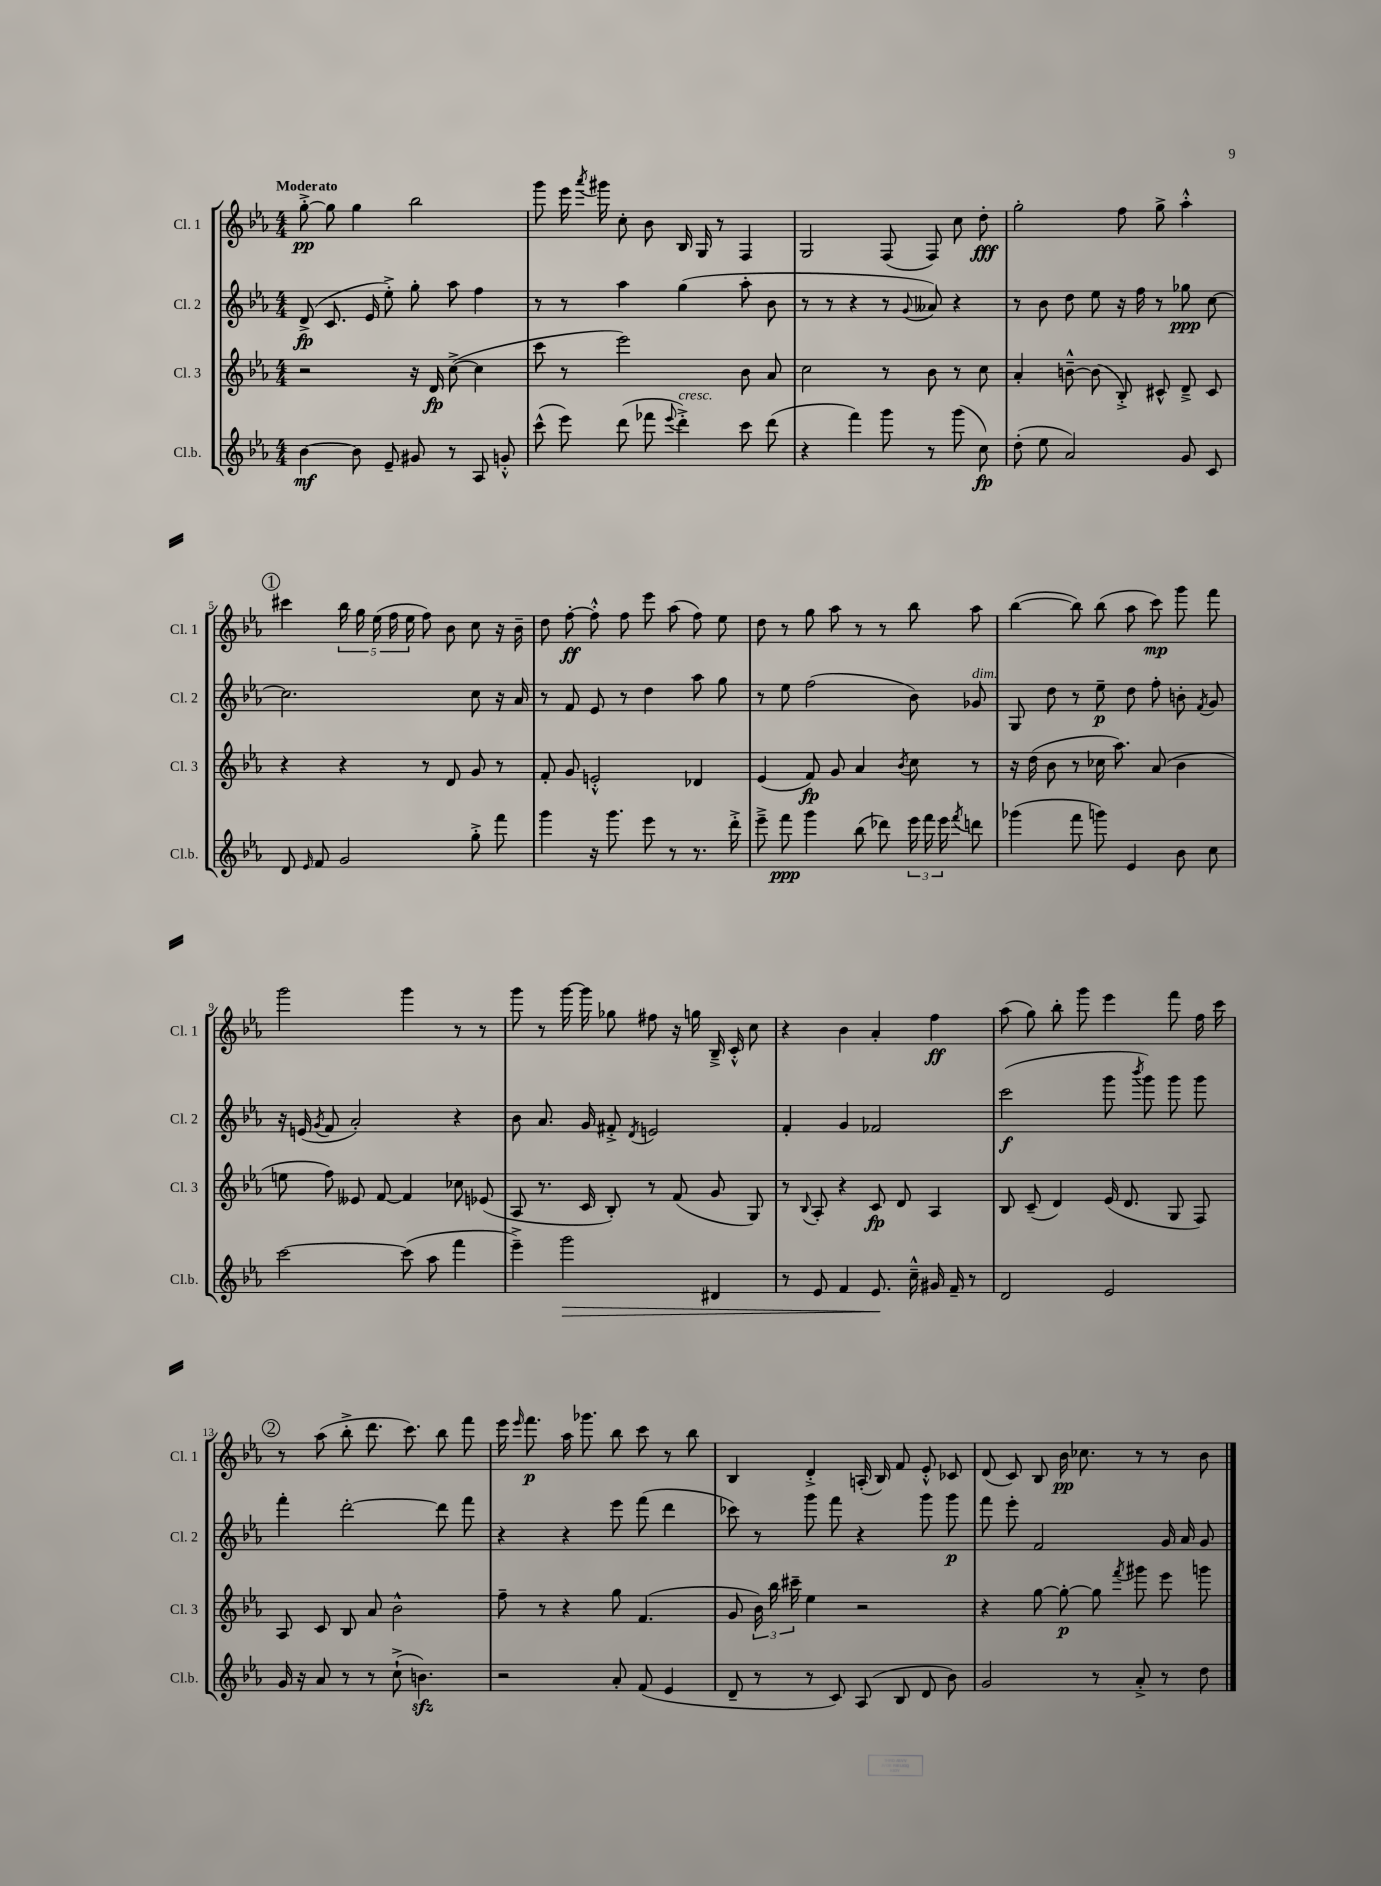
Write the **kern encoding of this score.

**kern	**dynam	**kern	**dynam	**kern	**dynam	**kern	**dynam
*part4	*part4	*part3	*part3	*part2	*part2	*part1	*part1
*staff4	*staff4	*staff3	*staff3	*staff2	*staff2	*staff1	*staff1
*I"Cl.b.	*	*I"Cl. 3	*	*I"Cl. 2	*	*I"Cl. 1	*
*I'Cl.b.	*	*I'Cl. 3	*	*I'Cl. 2	*	*I'Cl. 1	*
*clefG2	*	*clefG2	*	*clefG2	*	*clefG2	*
*k[b-e-a-]	*	*k[b-e-a-]	*	*k[b-e-a-]	*	*k[b-e-a-]	*
*M4/4	*	*M4/4	*	*M4/4	*	*M4/4	*
=1	=1	=1	=1	=1	=1	=1	=1
!	!	!	!	!	!	!LO:TX:a:B:t=Moderato	!
[4b-\	mf	2r	.	(8d^/	fp	[8gg'^\	pp
.	.	.	.	8.c/	.	8gg\]	.
8b-\]	.	.	.	.	.	4gg\	.
.	.	.	.	16e-/	.	.	.
8e-~/	.	.	.	8ee-'^\)	.	.	.
8g#X/	.	16r	.	8gg'\	.	2bb-\	.
.	.	16d/	fp	.	.	.	.
8r	.	([8cc^\	.	8aa-\	.	.	.
8A-/	.	4cc\]	.	4ff\	.	.	.
8gn'^^/	.	.	.	.	.	.	.
=2	=2	=2	=2	=2	=2	=2	=2
(8ccc^^\	.	8ccc\	.	8r	.	8ggg\	.
8eee-\)	.	8r	.	8r	.	16eee-\	.
.	.	.	.	.	.	8qaaa-/	.
.	.	.	.	.	.	16ggg#X\	.
(8ddd\	.	2eee-\)	.	4aa-\	.	8cc'\	.
8fff-X\	.	.	.	.	.	8b-\	.
8qqeee-/	.	.	.	.	.	.	.
!LO:TX:a:i:t=cresc.	!	!	!	!	!	!	!
4ddd'^\)	.	.	.	(4gg\	.	16B-/	.
.	.	.	.	.	.	16G/	.
.	.	.	.	.	.	8r	.
8ccc\	.	8b-\	.	8aa-'\	.	4F/	.
(8ddd\	.	8a-/	.	8b-\	.	.	.
=3	=3	=3	=3	=3	=3	=3	=3
4r	.	2cc\	.	8r	.	2G/	.
.	.	.	.	8r	.	.	.
4fff\)	.	.	.	4r	.	.	.
8ggg\	.	8r	.	8r	.	(8F/	.
.	.	.	.	8qqg/	.	.	.
8r	.	8b-\	.	8a--X/)	.	8F/)	.
(8ggg\	.	8r	.	4r	.	8cc\	.
8cc\)	fp	8cc\	.	.	.	8dd'\	fff
=4	=4	=4	=4	=4	=4	=4	=4
(8dd'\	.	4a-'/	.	8r	.	2gg'\	.
8ee-\	.	.	.	8b-\	.	.	.
2a-/)	.	[8bn~^^\	.	8dd\	.	.	.
.	.	(8b\]	.	8ee-\	.	.	.
.	.	8B-'^/)	.	16r	.	8ff\	.
.	.	.	.	16ff\	.	.	.
.	.	8c#X^^/	.	8r	.	8gg^\	.
8g/	.	8d~^/	.	8gg-X\	ppp	4aa-'^^\	.
8c/	.	8c#/	.	[8cc\	.	.	.
!!LO:LB:g=z
!!LO:REH:place=s1:t=1
=5	=5	=5	=5	=5	=5	=5	=5
8d/	.	4r	.	2.cc\]	.	4ccc#X\	.
16qqe-/	.	.	.	.	.	.	.
8f/	.	.	.	.	.	.	.
2g/	.	4r	.	.	.	20bb-\	.
.	.	.	.	.	.	20gg\	.
.	.	.	.	.	.	(20ee-\	.
.	.	.	.	.	.	20ff\	.
.	.	.	.	.	.	20ee-\	.
.	.	8r	.	.	.	8ff\)	.
.	.	8d/	.	.	.	8b-\	.
8gg'^\	.	8g/	.	8cc\	.	8cc\	.
8fff\	.	8r	.	16r	.	16r	.
.	.	.	.	16a-/	.	16b-~\	.
=6	=6	=6	=6	=6	=6	=6	=6
4ggg\	.	8f'/	.	8r	.	8dd\	.
.	.	8g/	.	8f/	.	[8ff'\	ff
16r	.	2en'^^/	.	8e-/	.	8ff'^^\]	.
8.ggg\	.	.	.	.	.	.	.
.	.	.	.	8r	.	8ff\	.
8eee-\	.	.	.	4dd\	.	8eee-\	.
8r	.	.	.	.	.	(8aa-\	.
8.r	.	4d-X/	.	8aa-\	.	8ff\)	.
.	.	.	.	8gg\	.	8ee-\	.
16ddd'^\	.	.	.	.	.	.	.
=7	=7	=7	=7	=7	=7	=7	=7
8eee-~^\	.	(4e-/	.	8r	.	8dd\	.
8fff\	ppp	.	.	8ee-\	.	8r	.
4ggg\	.	8f/)	fp	(2ff\	.	8gg\	.
.	.	8g/	.	.	.	8aa-\	.
(8bb-\	.	4a-/	.	.	.	8r	.
8ddd-X\)	.	.	.	.	.	8r	.
.	.	8qb-/	.	.	.	.	.
24eee-\	.	8cc\	.	8b-\)	.	8bb-\	.
24fff\	.	.	.	.	.	.	.
24eee-\	.	.	.	.	.	.	.
8qfff/	.	.	.	.	.	.	.
!	!	!	!	!LO:TX:a:i:t=dim.	!	!	!
8dddn\	.	8r	.	8g-X/	.	8aa-\	.
=8	=8	=8	=8	=8	=8	=8	=8
(4ggg-X\	.	16r	.	8G/	.	([4bb-\	.
.	.	(16dd\	.	.	.	.	.
.	.	8b-\	.	8dd\	.	.	.
8fff\	.	8r	.	8r	.	8bb-\])	.
8gggn\)	.	16cc-X\	.	8ee-~\	p	(8bb-\	.
.	.	8.aa-\)	.	.	.	.	.
4e-/	.	.	.	8dd\	.	8aa-\	.
.	.	(8a-/	.	8ff'\	.	8ccc\)	mp
8b-\	.	4b-\	.	8bn'\	.	8ggg\	.
.	.	.	.	8qf/	.	.	.
8cc\	.	.	.	8g/	.	8fff\	.
!!LO:LB:g=z
=9	=9	=9	=9	=9	=9	=9	=9
[2ccc\	.	8een\	.	16r	.	2ggg\	.
.	.	.	.	(16en/	.	.	.
.	.	.	.	8qg/	.	.	.
.	.	8ff\)	.	8f/	.	.	.
.	.	8e--X/	.	2a-'/)	.	.	.
.	.	[8f/	.	.	.	.	.
(8ccc\]	.	4f/]	.	.	.	4ggg\	.
8aa-\	.	.	.	.	.	.	.
4fff\	.	8cc-X\	.	4r	.	8r	.
.	.	(8e-X/	.	.	.	8r	.
=10	=10	=10	=10	=10	=10	=10	=10
4eee-~^\)	.	8A-/	.	8b-\	.	8ggg\	.
.	.	8.r	.	8.a-/	.	8r	.
!	!LO:HP:b	!	!	!	!	!	!
2ggg\	>	.	.	.	.	[16ggg\	.
.	.	16c/	.	16g/	.	16ggg\]	.
.	.	8B-'/)	.	8f#X'^/	.	8gg-X\	.
.	.	.	.	8qd/	.	.	.
.	.	8r	.	2en/	.	8ff#X\	.
.	.	(8f/	.	.	.	16r	.
.	.	.	.	.	.	16ggn\	.
4d#X/	.	8g/	.	.	.	16B-~^/	.
.	.	.	.	.	.	16c'^^/	.
.	.	8G/)	.	.	.	8cc\	.
=11	=11	=11	=11	=11	=11	=11	=11
8r	.	8r	.	4f'/	.	4r	.
.	.	8qqB-/	.	.	.	.	.
8e-/	.	8A-'/	.	.	.	.	.
4f/	.	4r	.	4g/	.	4b-\	.
8.e-/	.	8c/	fp	2f-X/	.	4a-'/	.
.	.	8d/	.	.	.	.	.
16cc~^^\	]	.	.	.	.	.	.
16g#X/	.	4A-/	.	.	.	4ff\	ff
16f~/	.	.	.	.	.	.	.
8r	.	.	.	.	.	.	.
=12	=12	=12	=12	=12	=12	=12	=12
2d/	.	8B-/	.	(2ccc\	f	(8aa-\	.
.	.	(8c~/	.	.	.	8gg\)	.
.	.	4d/)	.	.	.	8bb-'\	.
.	.	.	.	.	.	8ggg\	.
2e-/	.	(16e-/	.	8ggg\	.	4eee-\	.
.	.	8.d/	.	.	.	.	.
.	.	.	.	8qbbb-/	.	.	.
.	.	.	.	8ggg\)	.	.	.
.	.	8G/	.	8ggg\	.	8fff\	.
.	.	8F/)	.	8ggg\	.	16ff\	.
.	.	.	.	.	.	16ccc\	.
!!LO:LB:g=z
!!LO:REH:place=s1:t=2
=13	=13	=13	=13	=13	=13	=13	=13
16g/	.	8A-/	.	4fff'\	.	8r	.
16r	.	.	.	.	.	.	.
8a-/	.	8c/	.	.	.	(8aa-\	.
8r	.	8B-/	.	[2ddd'\	.	8bb-'^\	.
8r	.	8a-/	.	.	.	8.ddd\	.
(8cc`^\	.	2b-^^\	.	.	.	.	.
.	.	.	.	.	.	8.ccc\)	.
4.bnzz\)	.	.	.	.	.	.	.
.	.	.	.	8ddd\]	.	8bb-\	.
.	.	.	.	8fff\	.	8fff\	.
=14	=14	=14	=14	=14	=14	=14	=14
2r	.	8ff~\	.	4r	.	16eee-\	.
.	.	.	.	.	.	16qqeee-/	.
.	.	.	.	.	.	8.fff\	p
.	.	8r	.	.	.	.	.
.	.	4r	.	4r	.	16aa-\	.
.	.	.	.	.	.	8.ggg-X\	.
8a-'/	.	8gg\	.	8eee-\	.	8bb-\	.
(8f/	.	(4.f/	.	(8fff\	.	8ccc\	.
4e-/	.	.	.	4ddd\	.	8r	.
.	.	.	.	.	.	8bb-\	.
=15	=15	=15	=15	=15	=15	=15	=15
8d~/	.	8g/	.	8ccc-X\)	.	4B-/	.
8r	.	24b-\)	.	8r	.	.	.
.	.	24bb-\	.	.	.	.	.
.	.	24ccc#X~\	.	.	.	.	.
8r	.	4ee-\	.	8ggg\	.	4d'^/	.
8c/)	.	.	.	8fff\	.	.	.
(8A-/	.	2r	.	4r	.	(16An'/	.
.	.	.	.	.	.	16B-/)	.
8B-/	.	.	.	.	.	8f/	.
8d/	.	.	.	8ggg\	.	8e-'^^/	.
8b-\)	.	.	.	8ggg\	p	8c-X/	.
=16	=16	=16	=16	=16	=16	=16	=16
2g/	.	4r	.	8fff\	.	(8d/	.
.	.	.	.	8eee-'\	.	8c/)	.
.	.	[8gg\	.	2f/	.	8B-/	.
.	.	8gg'\_	p	.	.	16b-\	pp
.	.	.	.	.	.	8.cc-X\	.
8r	.	8gg\]	.	.	.	.	.
.	.	8qfff/	.	.	.	.	.
8a-'^/	.	8ggg#X\	.	.	.	8r	.
8r	.	8eee-\	.	16g/	.	8r	.
.	.	.	.	16a-/	.	.	.
8dd\	.	8gggn\	.	8g/	.	8b-\	.
==	==	==	==	==	==	==	==
*-	*-	*-	*-	*-	*-	*-	*-
